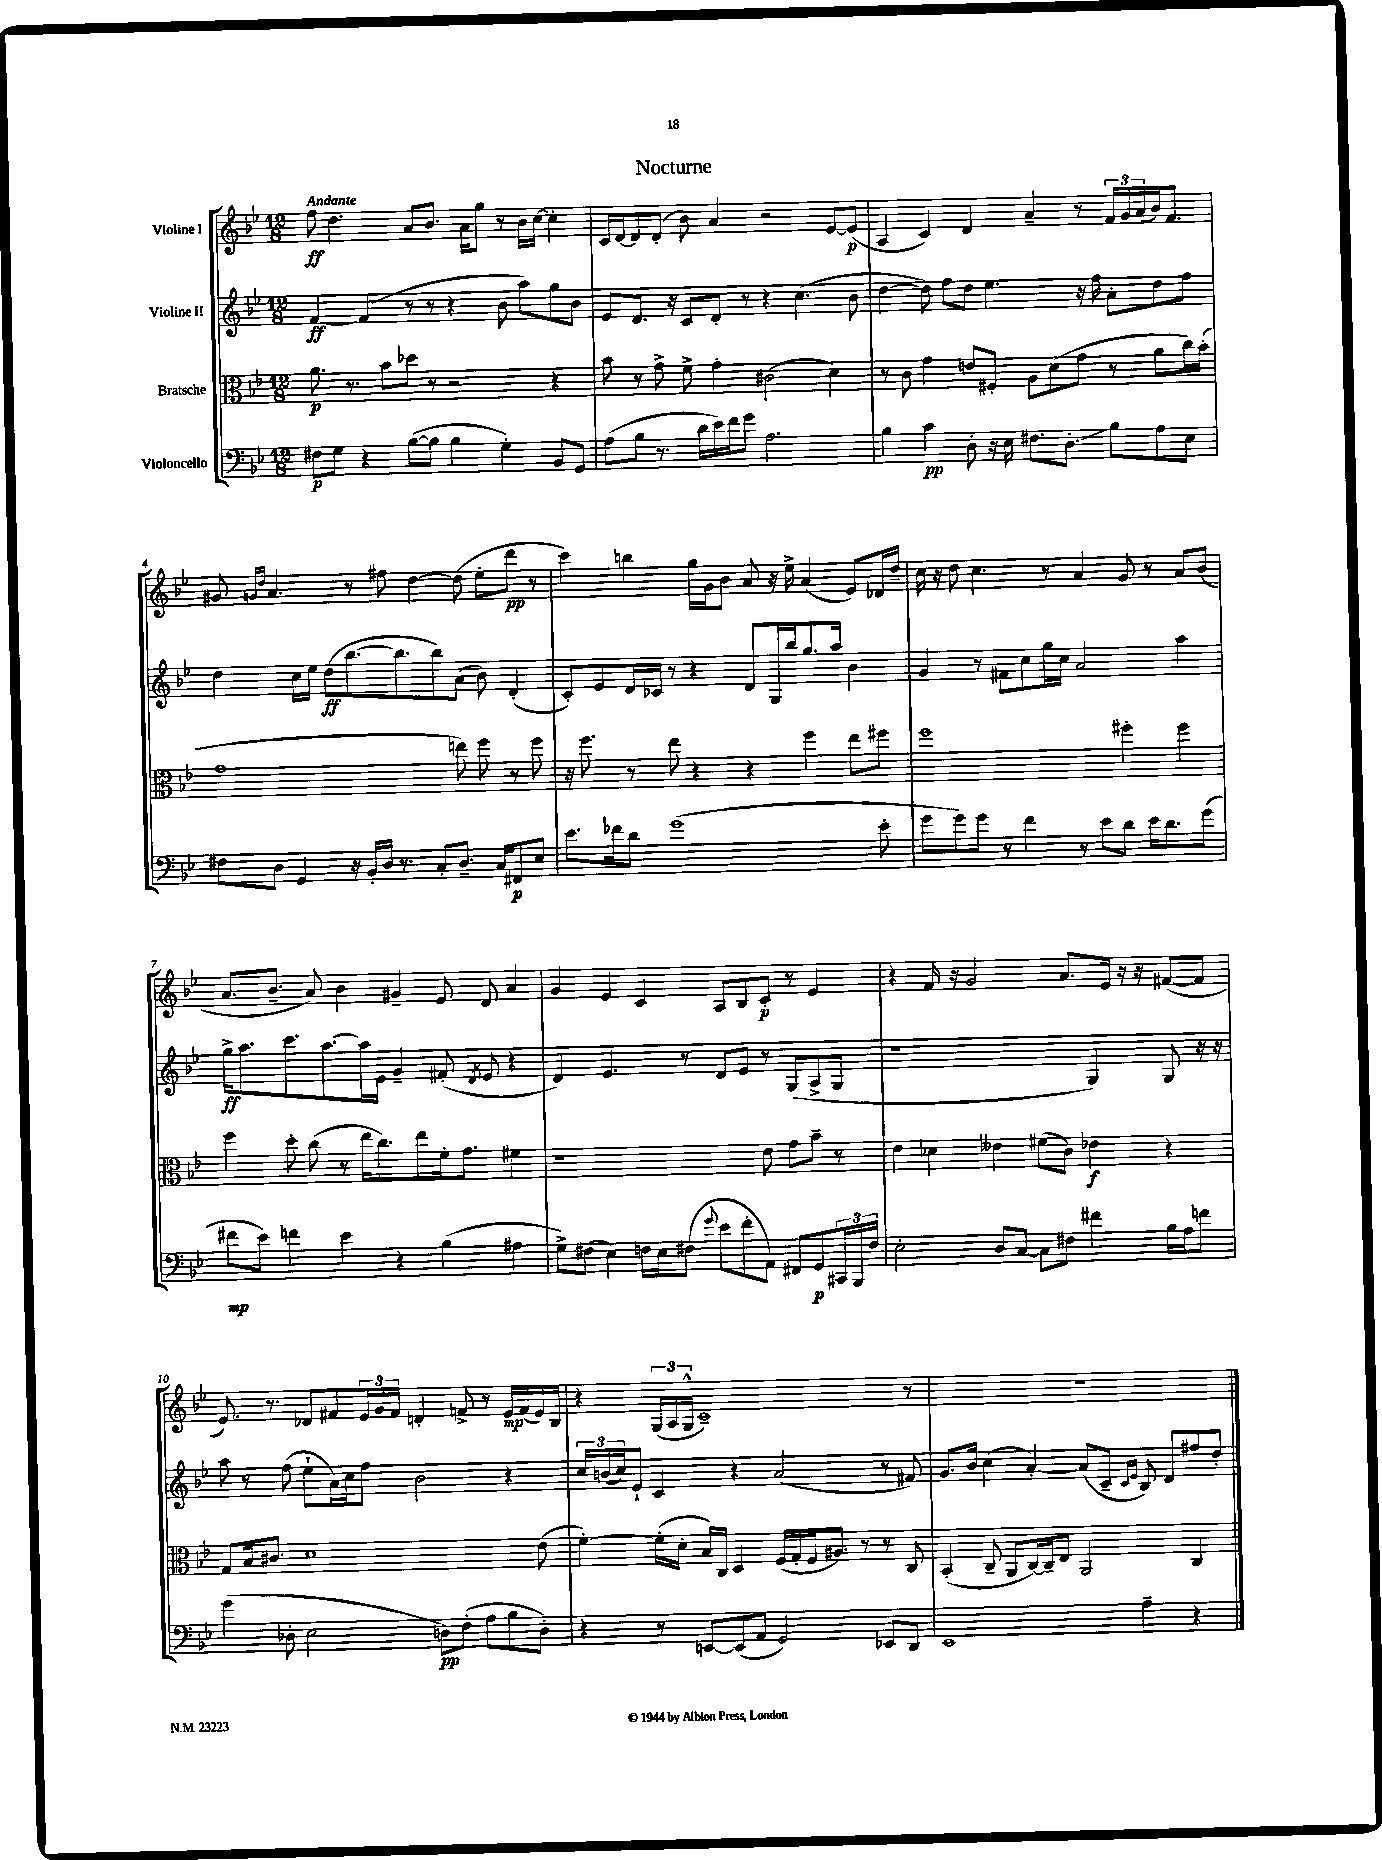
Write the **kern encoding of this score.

**kern	**kern	**kern	**kern
*staff4	*staff3	*staff2	*staff1
*clefF4	*clefC3	*clefG2	*clefG2
*k[b-e-]	*k[b-e-]	*k[b-e-]	*k[b-e-]
*M12/8	*M12/8	*M12/8	*M12/8
8F#	8.a	[4f	8ff
8G	.	.	4.dd
.	8.r	.	.
4r	.	(4f]	.
.	8b-	.	.
([8B-	8dd-	8r	8a
8B-]	8r	8r	8.b-
4B-	2r	4r	.
.	.	.	16a
.	.	.	8gg
4G')	.	8b-	8r
.	.	8aa)	16b-
.	.	.	[16cc
8BB-	4r	8gg	4cc']
8GG	.	8b-	.
=	=	=	=
(8A	8b-	8e-	16c
.	.	.	[16d
8B-	8r	8.d	8d]
8.r	8g^	.	(8d'
.	.	16r	.
.	8f^	8c	8b-)
16d	.	.	.
16e-)	4g'	8d'	4a
16f	.	.	.
8g	.	8r	.
2.A	(2c#	4r	2r
.	.	(4.cc	.
.	4d)	.	[8e-
.	.	8b-	(8e-]
=	=	=	=
4B-	8r	[4dd	4A
.	8c	.	.
4c	4g	8dd])	4c)
.	.	8ff	.
8D'	8e	8dd	4d
16r	8F#'	4.ee-	.
16E-	.	.	.
8.F#	8A	.	4a~
.	(8d	.	.
8.D'	.	.	.
.	8g	16r	8r
.	.	16ff	.
8B-	8r	8a'	24f
.	.	.	24g
.	.	.	(24a
8A	8a	8dd	16b-)
.	.	.	8.f
8E-	16cc)	8ff	.
.	(16b-'	.	.
=	=	=	=
8F#	1g	4dd	8g#
.	.	.	16qqg
.	.	.	16qqdd
8D	.	.	4.a
4GG	.	16cc	.
.	.	16ee-	.
.	.	(8dd	.
16r	.	[8.bb-	8r
16BB-'	.	.	.
16D	.	.	8ff#
8.r	.	8.bb-]	.
.	.	.	[4dd
8C'	.	8bb-)	.
8.D~	8ee)	(8a	(8dd]
.	8ff	8b-)	8ee-'
16C	.	.	.
8FF#	8r	(4d'	8ddd
8E-	8ff	.	8r
=	=	=	=
8.e-	16r	8c')	4ccc)
.	8.ff	.	.
.	.	8e-	.
16f-	.	.	.
8d	8r	16d	4bb
.	.	16c-	.
(1g	8ee-	8r	.
.	4r	4r	16gg
.	.	.	16g
.	.	.	8b-
.	4r	8d	8a
.	.	16G	16r
.	.	16bb-	16ee-^
.	4ff	8.gg	(4a
.	.	16aa	.
.	8ee-	4b-	8e-)
8e-'	8ff#	.	16d-
.	.	.	16dd~
=	=	=	=
8g	1ff	4g	16cc
.	.	.	16r
8g)	.	.	8dd
8g	.	8r	4.cc
8r	.	8f#	.
4f	.	8cc	.
.	.	16gg	8r
.	.	16cc	.
8r	.	2a	4a
8e-	.	.	.
8d	4ff#'	.	8g
16e-	.	.	8r
8.d	.	.	.
.	4ff#	4aa	8a
(8g	.	.	(8b-
=	=	=	=
8f#	4ff	16gg^	8.a
.	.	8.aa	.
8e-)	.	.	.
.	.	.	8.b-~
4f	8dd'	8.ccc	.
.	(8cc	.	8a)
.	.	[8.aa	.
4e-	8r	.	4b-
.	16ee-	16aa]	.
.	8.cc)	16e-	.
4r	.	4g~	4g#~
.	8ee-	.	.
(4B-	16f'	(8f#'	8e-
.	8.g	.	.
.	.	8qd	.
.	.	8e-	8d
4A#	4f#	4r	4a
=	=	=	=
8G^)	1r	4d)	4g
(8F#	.	.	.
4E-)	.	4.e-	4e-
16F	.	.	4c
16E-	.	.	.
(8F#	.	8r	.
8qqg	.	.	.
8e-	.	8d	8A
8f'	.	8e-	8B-
8AA)	8e-	8r	8c'
8FF#	8g	(8G	8r
8GG	8b-~	8A^	4e-
24CC#	8r	8G	.
24BBB-	.	.	.
24F#	.	.	.
=	=	=	=
2E-'	4e-	1r	4r
.	4d-	.	16f
.	.	.	16r
.	.	.	2g
8D	4e--	.	.
[8C	.	.	.
8C]	(8f#	.	.
8F#	8c)	.	8.a
4f#	4e-	4G)	.
.	.	.	16e-
.	.	.	16r
.	.	.	16r
16B-	4r	8G	([8f#
16A	.	.	.
8f	.	16r	8f#]
.	.	16r	.
=	=	=	=
(4g	8G	8aa	8.e-)
.	16B-	8r	.
.	8.c#	.	8.r
8D-'	.	(8ff	.
2E-	1d	8ee-`	8d-
.	.	16a)	8f#
.	.	16cc	.
.	.	8ff	24e-
.	.	.	24g
.	.	.	24f#
.	.	2b-	4d'
8D)	.	.	.
(8F'	.	.	8f^
8A	.	.	8r
8B-	.	4r	16e-
.	.	.	(16f
8D')	(8e-	.	16e-)
.	.	.	16B-
=	=	=	=
4r	[4f')	24cc	4r
.	.	(24b	.
.	.	24cc)	.
.	.	8e-`	.
8r	(16f']	4c	(24G
.	.	.	24A
.	16d'	.	.
.	.	.	24G^^
[8EE	16B-)	.	1c~)
.	16C	.	.
(8EE]	4D	4r	.
8AA	.	.	.
2GG)	(16F	(2a	.
.	16G'	.	.
.	16F	.	.
.	8.A#)	.	.
.	8r	.	.
8EE-	8r	8r	.
8DD	8C	8f#)	8r
=	=	=	=
1EE-	(4BB-'	8.g	1.r
.	.	16b-	.
.	8C~	(4cc	.
.	8AA	.	.
.	[16C)	[4a')	.
.	16C~]	.	.
.	8E-	.	.
.	2AA	(8a]	.
.	.	8c~	.
.	.	16qqc	.
.	.	16qqe-	.
4A~	.	8B-)	.
.	.	8d	.
4r	4C	8ff#	.
.	.	8dd'	.
==	==	==	==
*-	*-	*-	*-
